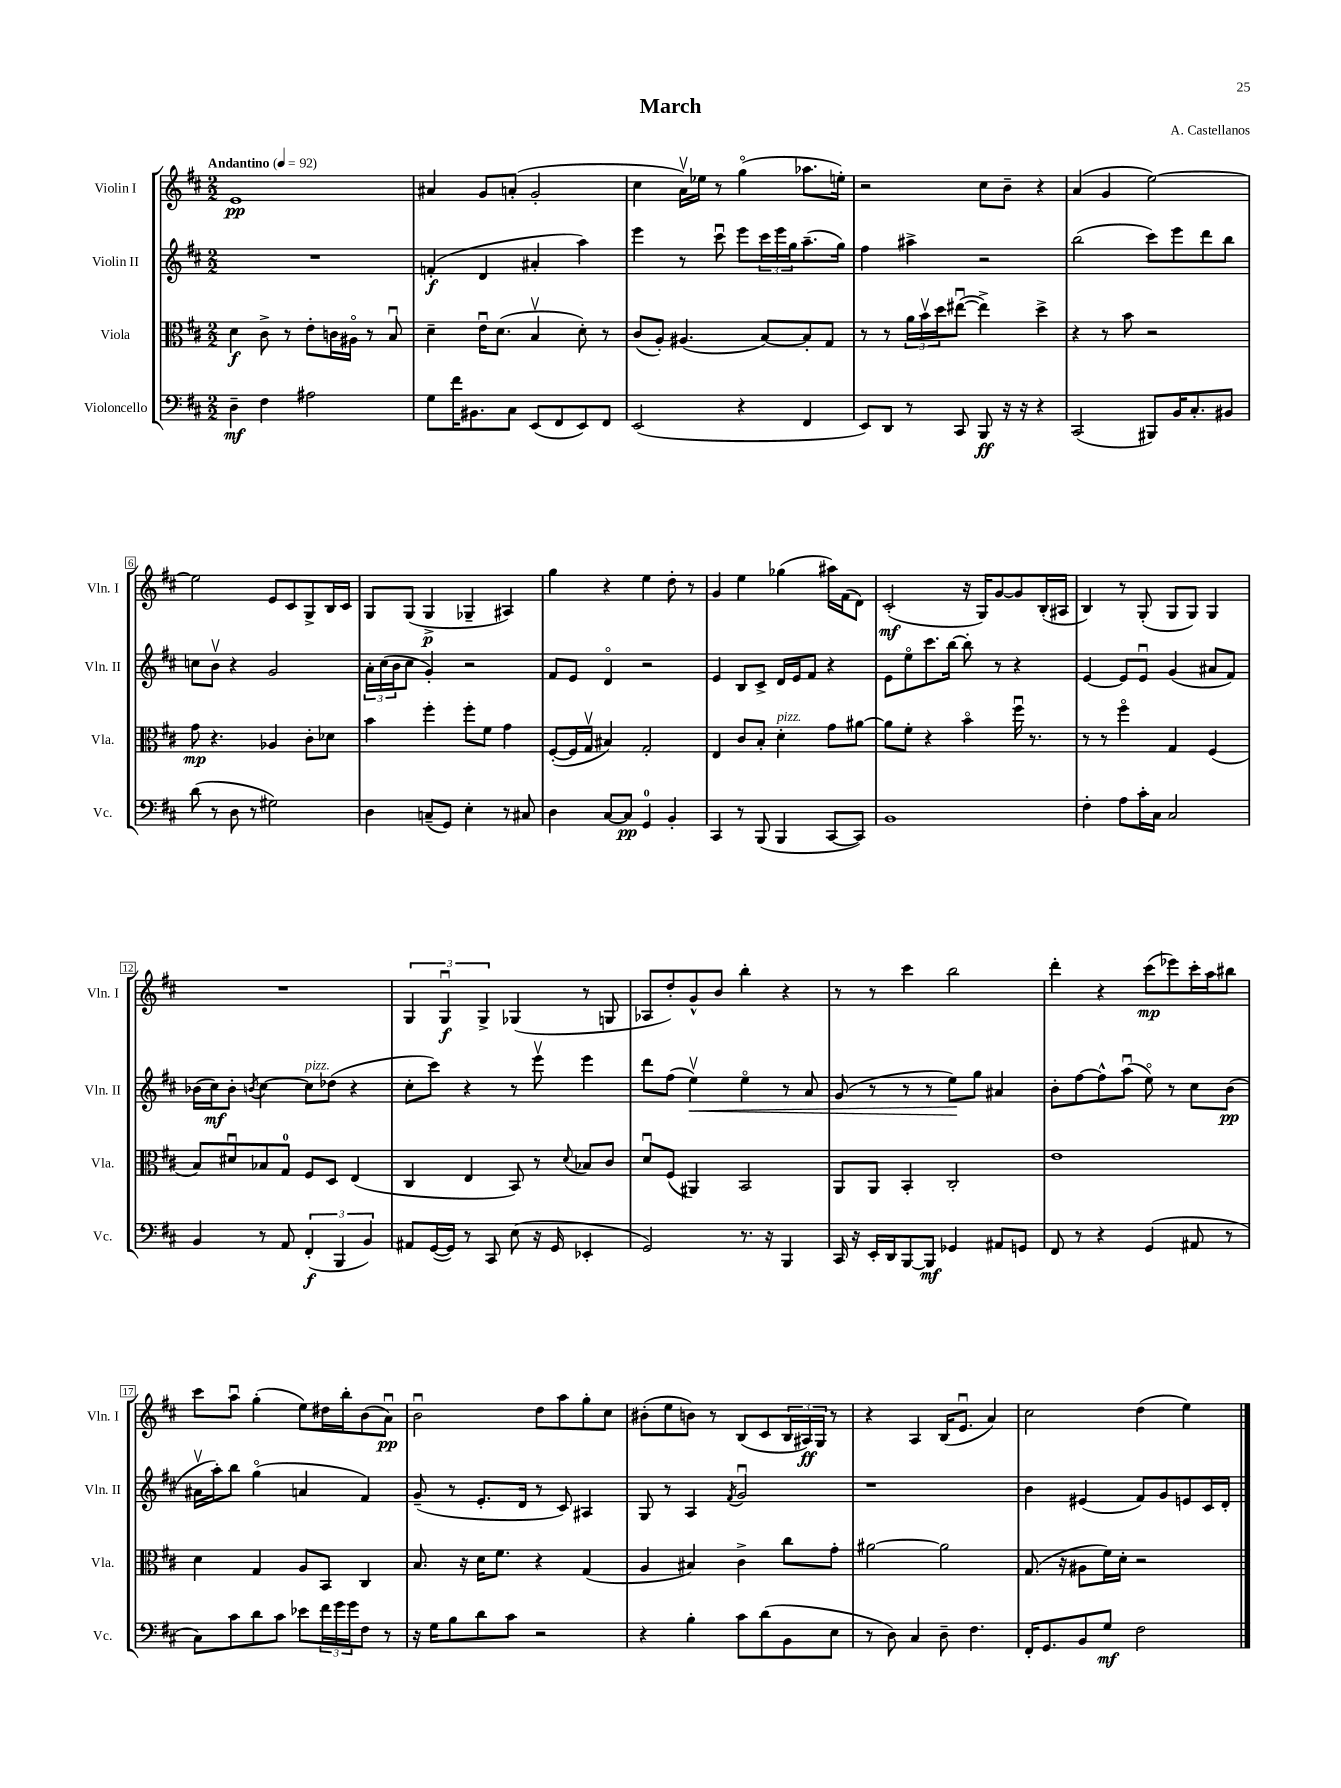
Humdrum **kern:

**kern	**kern	**kern	**kern
*staff4	*staff3	*staff2	*staff1
*clefF4	*clefC3	*clefG2	*clefG2
*k[f#c#]	*k[f#c#]	*k[f#c#]	*k[f#c#]
*M2/2	*M2/2	*M2/2	*M2/2
*MM92	*MM92	*MM92	*MM92
4D~	4d	1r	1e
4F#	8c#^	.	.
.	8r	.	.
2A#	8e'	.	.
.	16c	.	.
.	16A#o	.	.
.	8r	.	.
.	8Bu	.	.
=	=	=	=
8G	4d~	(4f'	4a#
16f#	.	.	.
8.BB#	.	.	.
.	16eu	4d	8g
.	(8.d	.	.
8C#	.	.	(8a'
(8EE	4Bv	4a#'	2g'
8FF#	.	.	.
8EE)	8d')	4aa)	.
8FF#	8r	.	.
=	=	=	=
(2EE	(8c#	4eee	4cc#
.	8A')	.	.
.	(4.A#	8r	16av)
.	.	.	16ee-
.	.	8ccc#u	8r
4r	.	8eee	(4ggo
.	[8B)	24ccc#	.
.	.	24eee	.
.	.	24gg	.
4FF#	8B']	(8.aa~	8.aa-
.	8G	.	.
.	.	16gg)	16ee')
=	=	=	=
8EE)	8r	4ff#	2r
8DD	8r	.	.
8r	24a	4aa#^	.
.	24bv	.	.
.	24dd	.	.
8CC#	([8ee#u	.	.
8BBB	4ee#^])	2r	8cc#
16r	.	.	8b~
16r	.	.	.
4r	4dd^	.	4r
=	=	=	=
(2CC#	4r	(2bb	(4a
.	8r	.	4g
.	8b	.	.
8BBB#)	2r	8ccc#)	[2ee)
16BB	.	8eee	.
8.C#'	.	.	.
.	.	8ddd	.
8BB#	.	8bb	.
=	=	=	=
(8d	8g	8cc	2ee]
8r	4.r	8bv	.
8D	.	4r	.
8r	.	.	.
2G#)	4A-	2g	8e
.	.	.	8c#
.	8c#'	.	8G^
.	8d-	.	16B
.	.	.	16c#
=	=	=	=
4D	4b	24a'	8G
.	.	(24cc#	.
.	.	24b	.
.	.	8cc#	(8G
(8C~	4ff#'	4g')	4G^
8GG)	.	.	.
4E'	8ff#'	2r	4G-~
.	8f#	.	.
8r	4g	.	4A#)
8C#	.	.	.
=	=	=	=
4D	([8F#'	8f#	4gg
.	16F#]	8e	.
.	16Gv	.	.
[8C#	4B#)	4do	4r
8C#]	.	.	.
4GG	2G'	2r	4ee
4BB'	.	.	8dd'
.	.	.	8r
=	=	=	=
4CC#	4E	4e	4g
8r	8c#	8B	4ee
(8BBB	8B'	8c#^	.
4BBB	4d'	16d	(4gg-
.	.	16e	.
.	.	8f#	.
[8CC#	8g	4r	16aa#)
.	.	.	(16f#
8CC#])	[8a#	.	8d)
=	=	=	=
1BB	8a#]	8e	(2c#'
.	8f#'	8eeo	.
.	4r	8.ccc#	.
.	.	[16bb	.
.	4bo	8bb']	16r
.	.	.	16G)
.	.	8r	[8g
.	16ff#u	4r	8g]
.	8.r	.	.
.	.	.	(16B'
.	.	.	16A#
=	=	=	=
4F#'	8r	[4e	4B)
.	8r	.	.
8A	4ff#o	8e]	8r
16c#'	.	8eu	(8G'
16C#	.	.	.
2C#	4G	(4g	8G
.	.	.	8G)
.	(4F#	8a#	4G
.	.	8f#)	.
=	=	=	=
4BB	8B)	(16b-	1r
.	.	16cc#)	.
.	8d#u	8b-'	.
.	.	8qb	.
8r	8B-	[4cc#	.
8AA	8G	.	.
(6FF#'	8F#	8cc#]	.
.	8D	(8dd-	.
6BBB	.	.	.
.	(4E	4r	.
6BB)	.	.	.
=	=	=	=
8AA#	4C#	8cc#'	6G
([16GG	.	8ccc#)	.
.	.	.	6Gu
16GG])	.	.	.
8r	4E	4r	.
.	.	.	6G^
8CC#	.	.	.
(8E	8BB)	8r	(4G-
16r	8r	8eeev	.
16GG	.	.	.
.	8qqd	.	.
4EE-'	8B-	4eee	8r
.	8c#	.	8G
=	=	=	=
2GG)	8du	8ddd	8A-
.	(8F#	(8ff#	8dd')
.	4AA#)	4eev)	8g^^
.	.	.	8b
8.r	2BB	4eeo	4bb'
16r	.	.	.
4BBB	.	8r	4r
.	.	8a	.
=	=	=	=
16CC#	8AA	(8g	8r
16r	.	.	.
16EE'	8AA	8r	8r
16DD	.	.	.
[8BBB	4BB'	8r	4ccc#
8BBB]	.	8r	.
4GG-	2C#'	8ee)	2bb
.	.	8gg	.
8AA#	.	4a#	.
8GG	.	.	.
=	=	=	=
8FF#	1e	8b'	4ddd'
8r	.	[8ff#	.
4r	.	8ff#^^]	4r
.	.	(8aau	.
(4GG	.	8eeo)	(8ccc#
.	.	8r	8eee-)
8AA#	.	8cc#	16ccc#'
.	.	.	16aa
8r	.	(8b	8bb#
=	=	=	=
8C#)	4d	16a#v	8ccc#
.	.	16aa')	.
8c#	.	8bb	8aau
8d	4G	(4ggo	(4gg'
8c#	.	.	.
8e-	8A	4a	8ee)
24f#	8BB	.	16dd#
24g	.	.	.
.	.	.	16bb'
24g	.	.	.
8F#	4C#	4f#)	(8b
8r	.	.	8au)
=	=	=	=
16r	8.B	(8g~	2bu
16G	.	.	.
8B	.	8r	.
.	16r	.	.
8d	16d	8.e'	.
.	8.f#	.	.
8c#	.	.	.
.	.	16d	.
2r	4r	8r	8dd
.	.	8c#)	8aa
.	(4G	4A#	8gg'
.	.	.	8cc#
=	=	=	=
4r	4A	8G	(8b#'
.	.	8r	8ee
4B'	4B#)	4A	8b)
.	.	.	8r
.	.	8qf#	.
8c#	4c#^	2gu	(8B
(8d	.	.	8c#
8BB	8cc#	.	24B
.	.	.	24A#)
.	.	.	24G
8E	8g'	.	8r
=	=	=	=
8r	[2a#	1r	4r
8D)	.	.	.
4C#	.	.	4A
8D~	2a#]	.	(16B
.	.	.	8.eu
4.F#	.	.	.
.	.	.	4a)
=	=	=	=
16FF#'	(8.G	4b	2cc#
8.GG	.	.	.
.	16r	.	.
8BB	8A#	(4e#	.
8G	16f#)	.	.
.	16d'	.	.
2F#	2r	8f#)	(4dd
.	.	8g	.
.	.	8e	4ee)
.	.	16c#	.
.	.	16d'	.
==	==	==	==
*-	*-	*-	*-
